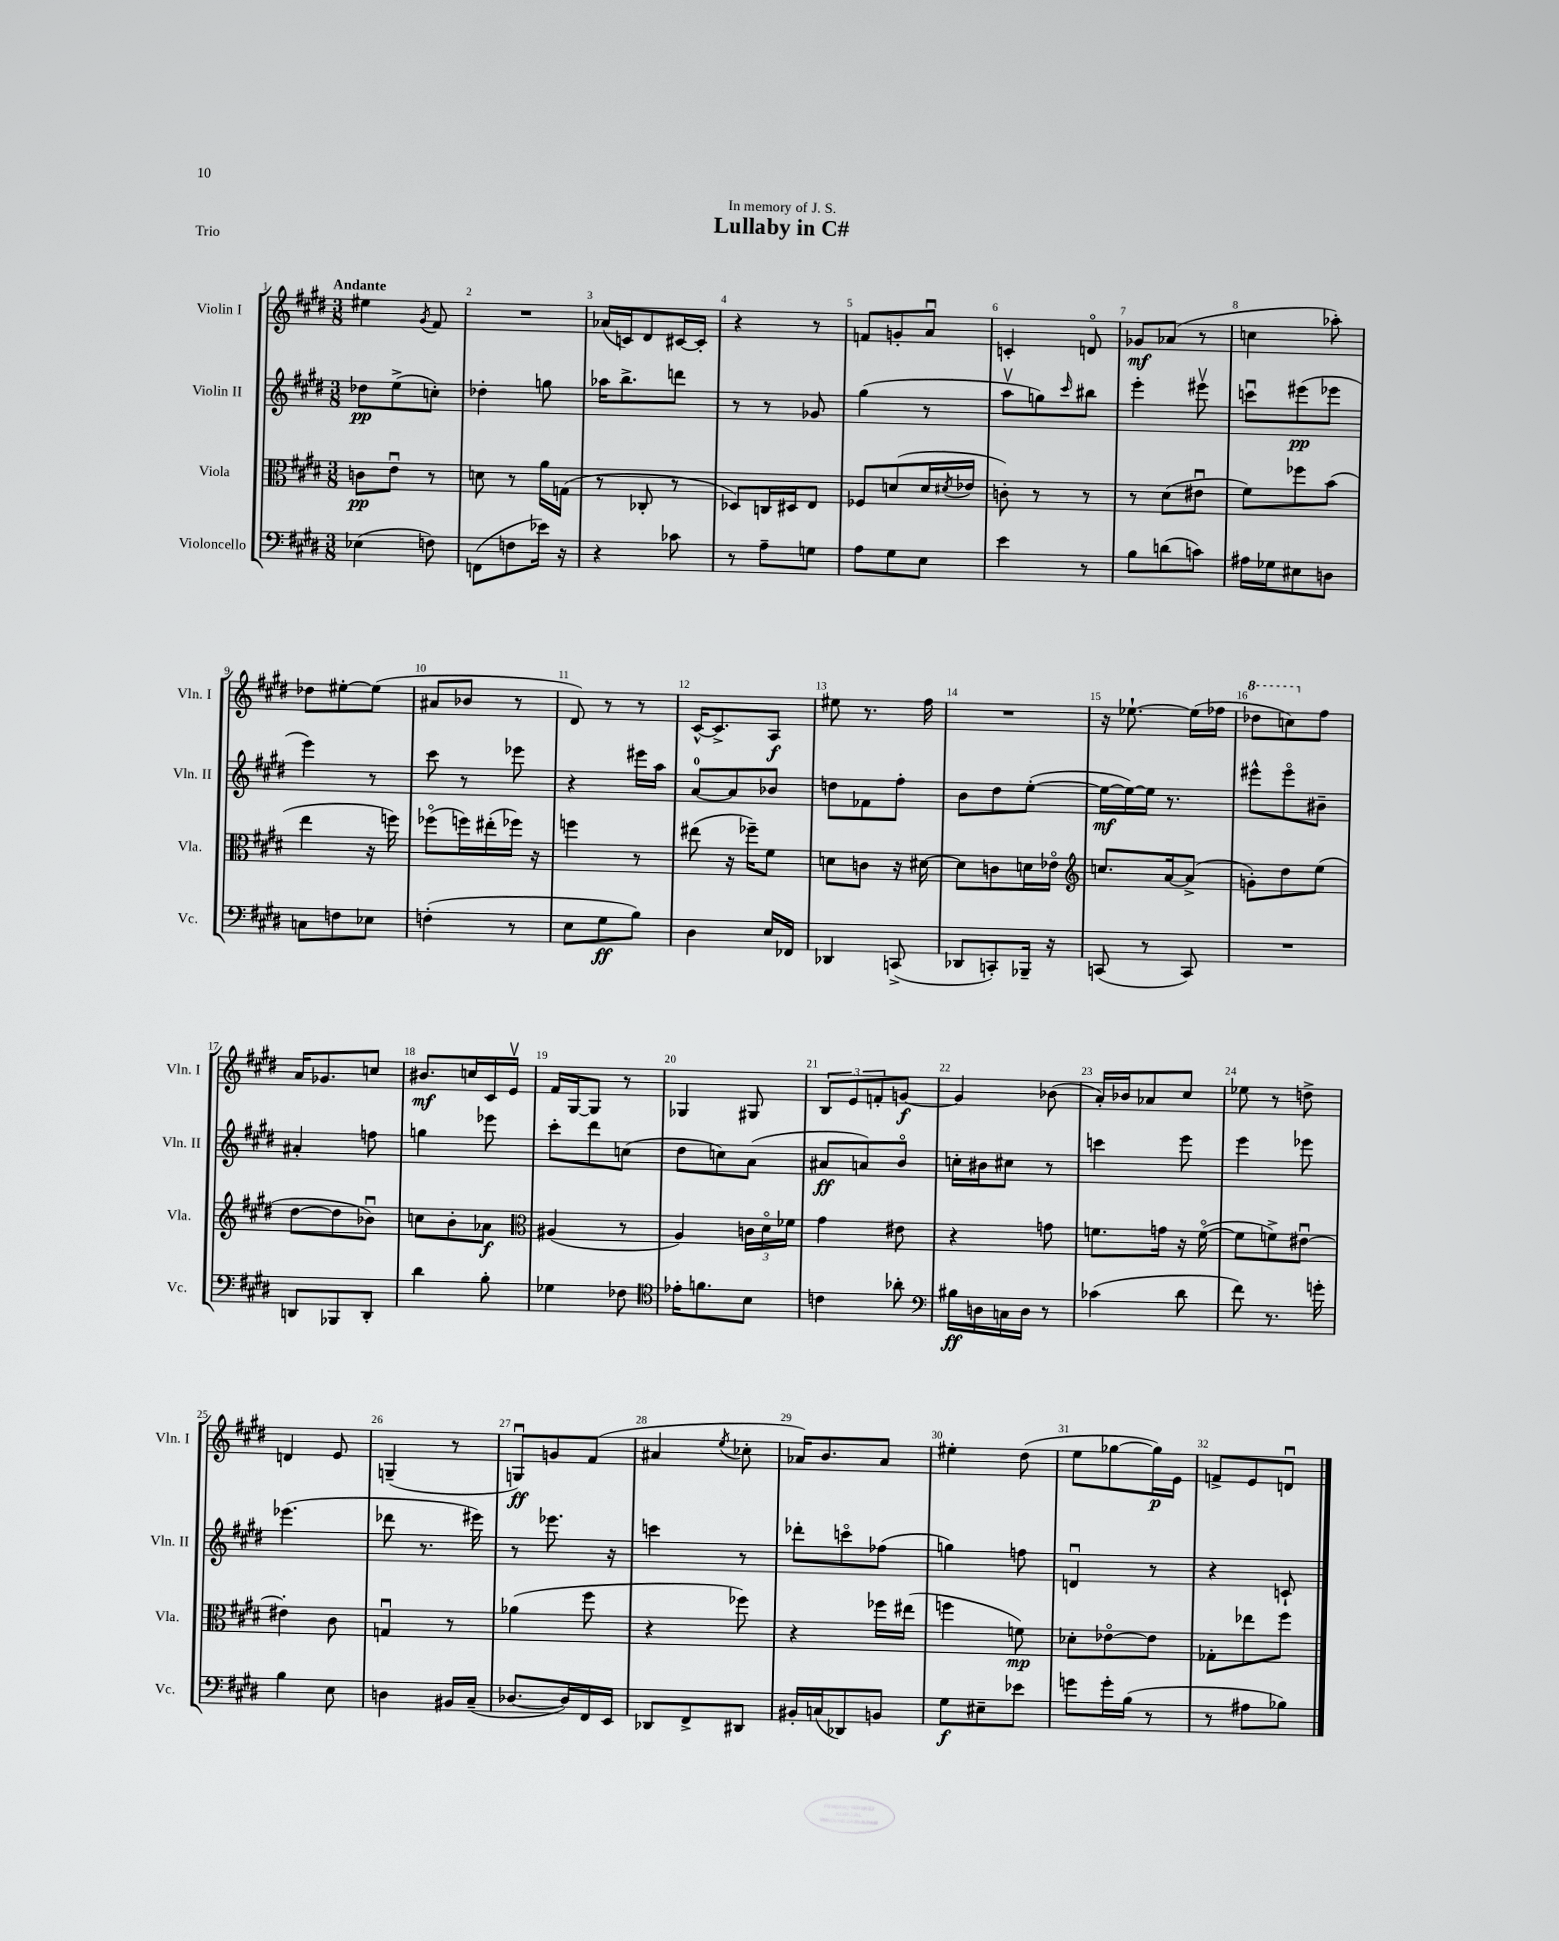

**kern	**kern	**kern	**kern
*staff4	*staff3	*staff2	*staff1
*clefF4	*clefC3	*clefG2	*clefG2
*k[f#c#g#d#]	*k[f#c#g#d#]	*k[f#c#g#d#]	*k[f#c#g#d#]
*M3/8	*M3/8	*M3/8	*M3/8
(4E-	8c	8dd-	4ee#
.	8eu	(8ee^	.
.	.	.	8qg#
8F)	8r	8cc')	8f#
=	=	=	=
(8FF	8d	4dd-'	4.r
8F	8r	.	.
16e-)	16a	8gg	.
16r	(16G	.	.
=	=	=	=
4r	8r	16aa-	(16a-
.	.	8.bb^	16c)
.	8C-'	.	8d#
8c-	8r	8ddd	[16c#
.	.	.	16c#']
=	=	=	=
8r	8D-)	8r	4r
8A~	16C	8r	.
.	16D#	.	.
8G	8E	8g-	8r
=	=	=	=
8A	8F-	(4gg#	8f
8G#	(8d	.	8g'
8E	16d	8r	8au
.	8qd#	.	.
.	16e-	.	.
=	=	=	=
4e	8c')	8aav	4c'
.	8r	8gg)	.
.	.	16qqccc#	.
8r	8r	8bb#	8do
=	=	=	=
8B	8r	4eee'	8g-
(8d	(8d#	.	(8a-
8c)	8e#u	8eee#v	8r
=	=	=	=
16A#	8f#)	8cccu	4cc
16G-	.	.	.
8E#	8ff-	(8eee#	.
8D	(8b	8eee-	8aa-')
=	=	=	=
8C	4ee	4eee)	8dd-
8F	.	.	[8ee#'
8E-	16r	8r	(8ee#]
.	16ff)	.	.
=	=	=	=
(4F'	(8ff-o	8ccc#	8a#
.	16ff)	8r	8b-
.	(16ee#'	.	.
8r	16ff-)	8eee-	8r
.	16r	.	.
=	=	=	=
8E	4ff	4r	8d#)
8G#	.	.	8r
8B)	8r	16eee#	8r
.	.	16aa	.
=	=	=	=
4D#	(8ee#	[8a	[16c#^^
.	.	.	8.c#^]
.	16r	8a]	.
.	16ff-~)	.	.
16E	8f#	8b-	8A
16FF-	.	.	.
=	=	=	=
4DD-	8d	8dd	8ee#
.	8c	8f-	8.r
(8CC^	16r	8ff#'	.
.	[16d#	.	16ff#
=	=	=	=
8DD-	8d#]	8b	4.r
8CC')	8c	8dd#	.
16BBB-~	16d	([8ee'	.
16r	16e-o	.	.
=	=	=	=
*	*clefG2	*	*
(8CC	8.cc	16ee_	16r
.	.	16ee_)	[8.ee-`
8r	.	16ee]	.
.	[16a	8.r	.
8CC)	(8a^]	.	(16ee-]
.	.	.	16ff-
=	=	=	=
4.r	8g')	8eee#^^	8ddd-
.	8dd#	8eee#o	8ccc)
.	(8ee	8b#~	8ff#
=	=	=	=
8DD	[8dd#	4a#'	16a
.	.	.	8.g-
8BBB-	8dd#]	.	.
8DD'	8b-u)	8ff	8cc
=	=	=	=
4d#	8cc	4gg	8.b#
.	8b'	.	.
.	.	.	16cc
8B'	8a-	8eee-	16c#
.	.	.	16ev
=	=	=	=
*	*clefC3	*	*
4G-	(4A#	8ccc#'	16f#
.	.	.	[16G#
.	.	8ddd#	8G#]
8F-	8r	(8cc	8r
=	=	=	=
*clefC4	*	*	*
16e-'	4A)	8dd#	4G-
8.f	.	.	.
.	.	8cc)	.
8B	24c	(8a	8G#
.	24d#o	.	.
.	24f-	.	.
=	=	=	=
4c	4g#	8a#	12B
.	.	.	12e
.	.	8a)	.
.	.	.	12f'
8a-'	8e#	8bo	[8g
=	=	=	=
*clefF4	*	*	*
16B#	4r	16cc'	4g]
16D	.	16b#	.
16C	.	8cc#	.
16D	.	.	.
8r	8g	8r	(8b-
=	=	=	=
(4c-	8.f	4ccc	16a')
.	.	.	16b-
.	.	.	8a-
.	16g	.	.
8d#	16r	8eee	8cc#
.	([16fo	.	.
=	=	=	=
8f#)	8f]	4eee	8ee-
8.r	8f^)	.	8r
.	[8e#u	8eee-	8dd^
16g'	.	.	.
=	=	=	=
4B	4e#']	(4.eee-	4d
8E	8c#	.	8e
=	=	=	=
4D	4Gu	8ddd-	(4G~
.	.	8.r	.
16BB#	8r	.	8r
(16C#~	.	16eee#)	.
=	=	=	=
[8.D-	(4a-	8r	8Gu)
.	.	8.eee-	8g
16D-])	.	.	.
16FF#	8ff#	.	(8f#
16EE	.	16r	.
=	=	=	=
8DD-	4r	4ccc	4a#
8FF#^	.	.	.
.	.	.	8qee
8DD#	8ff-)	8r	8cc-'
=	=	=	=
16BB#'	4r	8ddd-'	16a-)
(16C	.	.	8.b
8DD-)	.	8ccco	.
8BB	16ff-	(8ff-	8a-
.	(16ee#	.	.
=	=	=	=
8G#	4ff	4gg)	4ee#'
8E#~	.	.	.
8e-	8f)	8ff	(8dd#
=	=	=	=
8g	8d-'	4du	8ee
16g'	[8e-o	.	[8gg-
(16B	.	.	.
8r	8e-]	8r	16gg-])
.	.	.	16e
=	=	=	=
8r	8G-'	4r	8f^
8A#	8ee-	.	8e
8B-)	8ff#	8c`	8du
==	==	==	==
*-	*-	*-	*-
